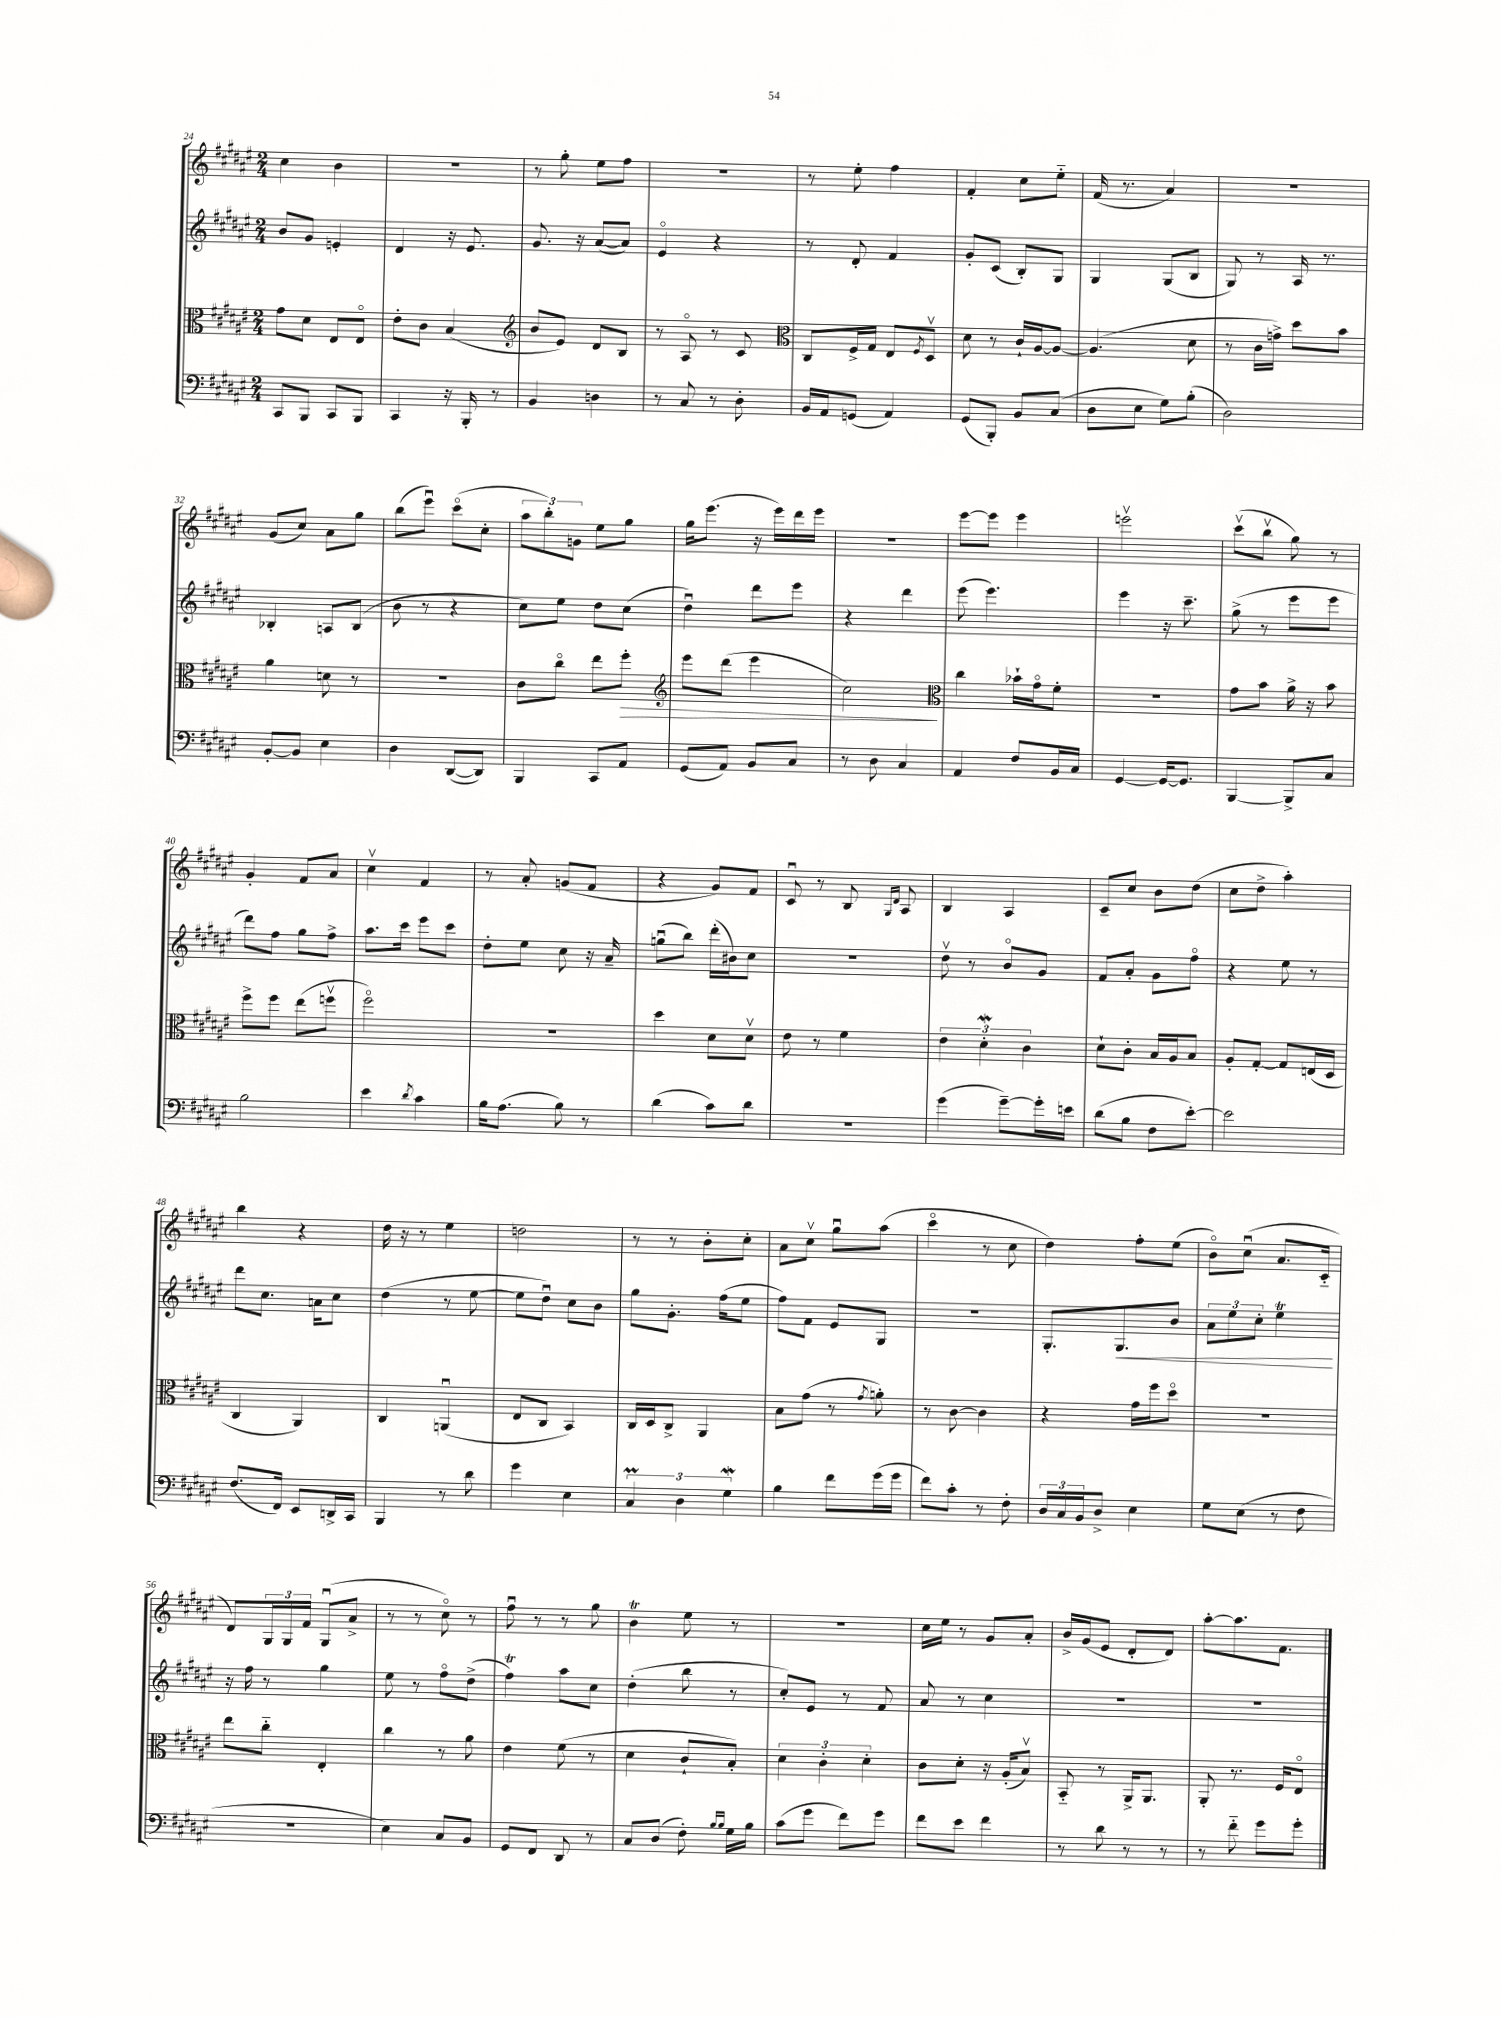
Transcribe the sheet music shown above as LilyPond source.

<<
\new StaffGroup <<
\new Staff = "s0" {
    \clef treble \key fis \major \numericTimeSignature \time 2/4
    cis''4 b'4 |
    r2 |
    r8 gis''8-. eis''8 fis''8 |
    r2 |
    r8 eis''8-. fis''4 |
    fis'4-. cis''8 eis''8-_ |
    fis'16( r8. ais'4) |
    r2 |
    gis'8( cis''8) ais'8 gis''8 |
    b''8( eis'''8\downbow) cis'''8\flageolet( cis''8-. |
    \tuplet 3/2 { ais''8 b''8-.) g'8 } eis''8 gis''8 |
    gis''16 eis'''8.( r16 eis'''16) dis'''16 eis'''16 |
    r2 |
    eis'''8~ eis'''8 eis'''4 |
    e'''2\upbow |
    cis'''8\upbow( b''8\upbow gis''8) r8 |
    gis'4-. fis'8 ais'8 |
    cis''4\upbow fis'4 |
    r8 ais'8-. g'8( fis'8 |
    r4 gis'8) fis'8 |
    cis'8\downbow r8 b8 \grace { gis16 dis'16 } ais8 |
    b4 ais4 |
    cis'8-- cis''8 b'8 dis''8( |
    cis''8 dis''8-> ais''4-.) |
    b''4 r4 |
    dis''16 r16 r8 eis''4 |
    d''2 |
    r8 r8 b'8-. cis''8-. |
    ais'8 cis''8\upbow gis''8\downbow ais''8( |
    cis'''4\flageolet r8 cis''8 |
    dis''4) fis''8-. eis''8( |
    b'8\flageolet) cis''8\downbow( ais'8. cis'16-_ |
    dis'8) \tuplet 3/2 { gis16 gis16 fis'16 } gis8\downbow( ais'8-> |
    r8 r8 cis''8\flageolet) r8 |
    fis''8\downbow r8 r8 gis''8 |
    b'4\trill eis''8 r8 |
    r2 |
    cis''16 eis''16 r8 gis'8 ais'8-. |
    b'16-> gis'16( eis'8 dis'8-. dis'8) |
    ais''8~-. ais''8. fis'8. \bar "|." |
}
\new Staff = "s1" {
    \clef treble \key fis \major \numericTimeSignature \time 2/4
    b'8 gis'8 e'4-. |
    dis'4 r16 eis'8. |
    gis'8. r16 ais'8~( ais'8) |
    eis'4\flageolet r4 |
    r8 dis'8-. fis'4 |
    gis'8-. cis'8( b8-.) gis8 |
    gis4 gis8( b8 |
    gis8) r8 ais16 r8. |
    bes4-. a8 bes8( |
    b'8 r8 r4 |
    cis''8) eis''8 dis''8 cis''8( |
    dis''4\downbow) dis'''8 eis'''8 |
    r4 dis'''4 |
    eis'''8( eis'''4.) |
    eis'''4 r16 cis'''8.-- |
    gis''8->( r8 eis'''8 eis'''8 |
    dis'''8) fis''8 gis''8 fis''8-> |
    ais''8. cis'''16 eis'''8 cis'''8 |
    dis''8-. eis''8 cis''8 r16 ais'16-- |
    g''8\downbow( b''8) dis'''16-.( bis'16) cis''8 |
    R2 |
    dis''8\upbow r8 b'8\flageolet gis'8 |
    fis'8 ais'8-. gis'8 fis''8\flageolet |
    r4 eis''8 r8 |
    dis'''8 cis''8. a'16 cis''8 |
    dis''4( r8 eis''8~ |
    eis''8 dis''8\downbow) cis''8 b'8 |
    gis''8 gis'8.-. fis''16( eis''8 |
    fis''8) fis'8 eis'8 gis8 |
    r2 |
    gis8.-. gis8.\< b'8 |
    \tuplet 3/2 { ais'8 eis''8 cis''8-. } eis''4\trill\! |
    r16 fis''16 r8 gis''4 |
    eis''8 r8 fis''8\flageolet dis''8->( |
    fis''4\trill) ais''8 cis''8 |
    dis''4-.( b''8 r8 |
    cis''8-.) eis'8 r8 fis'8 |
    ais'8 r8 cis''4 |
    R2 |
    R2 \bar "|." |
}
\new Staff = "s2" {
    \clef alto \key fis \major \numericTimeSignature \time 2/4
    gis'8 dis'8 eis8 eis8\flageolet |
    eis'8-. cis'8 b4( |
    \clef treble b'8 eis'8) dis'8 b8 |
    r8 ais8\flageolet r8 cis'8 |
    \clef alto cis8 fis16-> gis16 eis8 \acciaccatura { fis8 } dis8\upbow |
    dis'8 r8 cis'16-! ais16~ ais8~ |
    ais4.( dis'8 |
    r8 cis'16 g'16->) dis''8 b'8 |
    ais'4 d'8 r8 |
    R2 |
    cis'8 cis''8\flageolet eis''8 fis''8-.\> |
    \clef treble eis'''8 dis'''8( eis'''4 |
    cis''2\!) |
    \clef alto cis''4 bes'16-! gis'16\flageolet fis'8-. |
    R2 |
    gis'8 b'8 ais'16-> r16 b'8 |
    fis''8-> fis''8 eis''8( f''8\upbow |
    fis''2\flageolet) |
    r2 |
    dis''4 dis'8 dis'8\upbow |
    eis'8 r8 fis'4 |
    \tuplet 3/2 { eis'4 dis'4-.\mordent cis'4 } |
    dis'8-! cis'8-. b16 ais16 b8 |
    ais8-. gis8~-. gis8 e16( dis16 |
    cis4 ais,4) |
    cis4 a,4\downbow( |
    eis8 cis8 b,4) |
    cis16 dis16 cis8-> ais,4 |
    b8 gis'8( r8 \acciaccatura { gis'8 } a'8-.) |
    r8 cis'8~ cis'4 |
    r4 gis'16 fis''16 dis''8\flageolet |
    R2 |
    eis''8 cis''8-_ eis4-. |
    cis''4 r8 ais'8 |
    eis'4 fis'8( r8 |
    dis'4 cis'8-! b8-.) |
    \tuplet 3/2 { dis'4 cis'4-. dis'4-. } |
    cis'8 dis'8-. r16 ais16-.( b8\upbow) |
    b,8-_ r8 ais,16-> ais,8. |
    ais,8-. r8. fis16 eis8\flageolet \bar "|." |
}
\new Staff = "s3" {
    \clef bass \key fis \major \numericTimeSignature \time 2/4
    cis,8 b,,8 cis,8 b,,8 |
    cis,4 r16 b,,16-. r8 |
    b,4 d4 |
    r8 cis8 r8 dis8-. |
    b,16 ais,16 g,8( ais,4) |
    gis,8( b,,8-.) b,8 cis8( |
    dis8 eis8 gis8) b8-.( |
    dis2) |
    b,8~-. b,8 eis4 |
    dis4 dis,8~( dis,8) |
    b,,4 cis,8 ais,8 |
    gis,8( ais,8) b,8 cis8 |
    r8 dis8 cis4 |
    ais,4 fis8 b,16 cis16 |
    gis,4~ gis,16~ gis,8. |
    b,,4~ b,,8-> cis8 |
    b2 |
    eis'4 \acciaccatura { dis'8 } cis'4 |
    b16 ais8.( b8) r8 |
    dis'4( cis'8) dis'8 |
    R2 |
    gis'4( gis'8~--) gis'16-. e'16 |
    dis'8( b8 fis8 eis'8~-.) |
    eis'2 |
    fis8.( fis,16) eis,8 d,16-> cis,16 |
    b,,4 r8 dis'8 |
    gis'4 eis4 |
    \tuplet 3/2 { cis4\prall dis4 gis4\mordent } |
    b4 fis'8 gis'16( gis'16 |
    fis'8) cis'8-. r8 fis8-. |
    \tuplet 3/2 { dis16 cis16 b,16 } dis8-> eis4 |
    gis8 eis8( r8 fis8 |
    R2 |
    eis4) cis8 b,8 |
    gis,8 fis,8 dis,8 r8 |
    cis8 dis8( fis8-.) \grace { b16 b16 } gis16 b16 |
    cis'8( gis'8 fis'8) gis'8 |
    fis'8 eis'8 fis'4 |
    r8 dis'8 r8 r8 |
    r8 fis'8-_ gis'8 gis'8-. \bar "|." |
}
>>
>>
\layout { \context { \Score currentBarNumber = #24 } }
